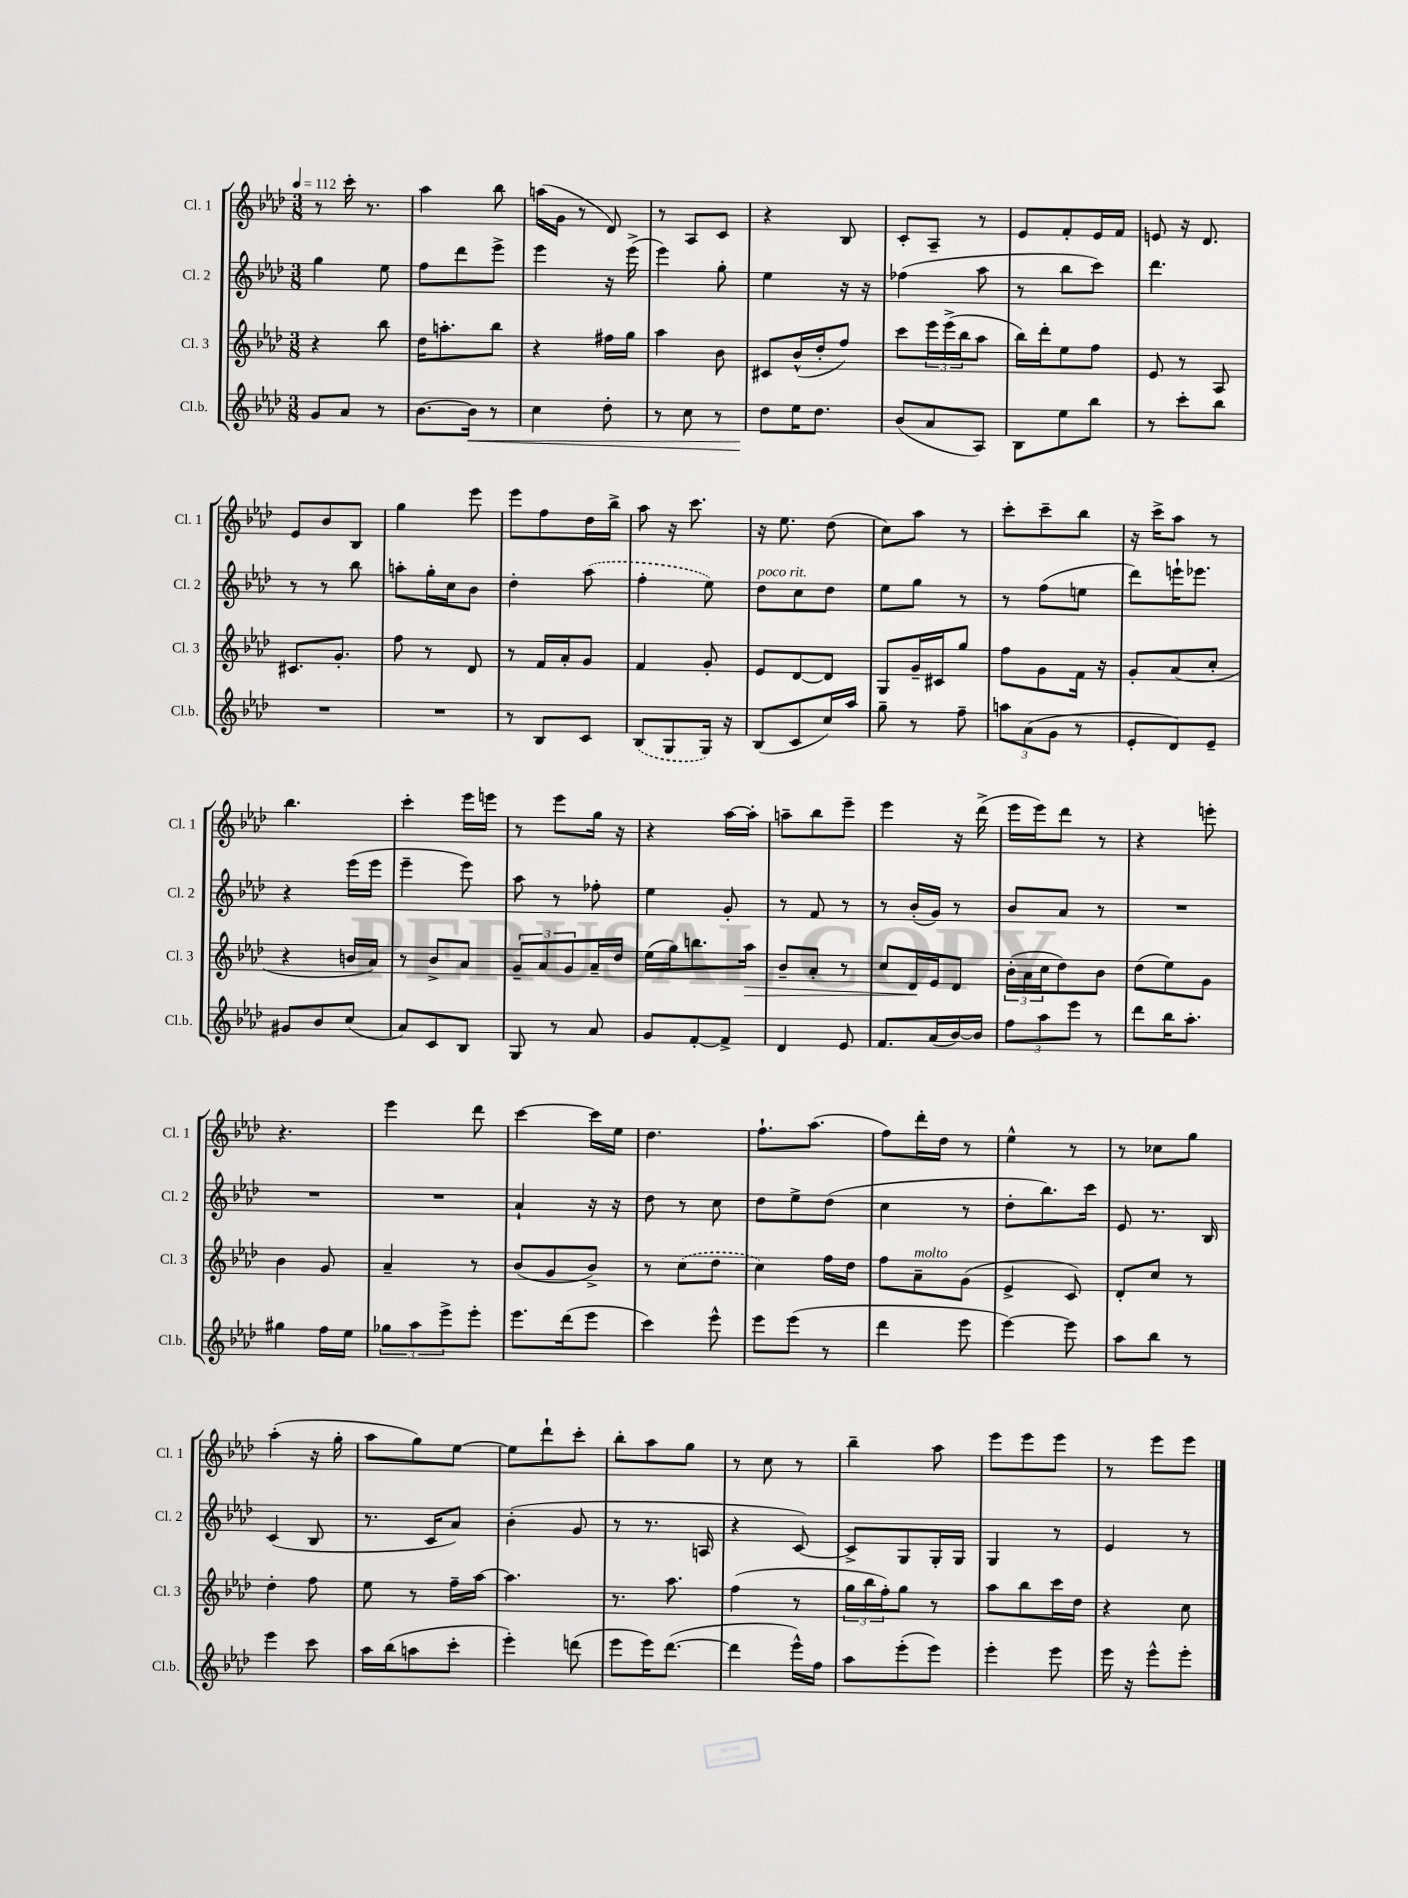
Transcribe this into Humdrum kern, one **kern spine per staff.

**kern	**kern	**kern	**kern
*staff4	*staff3	*staff2	*staff1
*clefG2	*clefG2	*clefG2	*clefG2
*k[b-e-a-d-]	*k[b-e-a-d-]	*k[b-e-a-d-]	*k[b-e-a-d-]
*M3/8	*M3/8	*M3/8	*M3/8
*MM112	*MM112	*MM112	*MM112
8g	4r	4gg	8r
8a-	.	.	16ccc'
.	.	.	8.r
8r	8bb-	8ee-	.
=	=	=	=
[8.b-	16dd-	8ff	4aa-
.	8.aa'	.	.
.	.	8ddd-	.
16b-]	.	.	.
8r	8bb-	8eee-^	8bb-
=	=	=	=
4cc	4r	4eee-	(16aa
.	.	.	16g
.	.	.	8r
8dd-'	16ff#	16r	8d-)
.	16gg	(16eee-^	.
=	=	=	=
8r	4aa-	4eee-)	8r
8cc	.	.	8A-
8r	8b-	8gg'	8c
=	=	=	=
8dd-	8c#	4ee-	4r
16ee-	(16b-^^	.	.
8.dd-	16dd-'	.	.
.	8ff)	16r	8B-
.	.	16r	.
=	=	=	=
(8b-	8ccc	(4ff-	8c'
8a-	24eee-	.	8A-~
.	(24eee-^	.	.
.	24bb-	.	.
8A-)	8aa-	8aa-	8r
=	=	=	=
8B-	16bb-)	8r	8e-
.	16ddd-'	.	.
8ee-	8ee-	8bb-	8f'
8bb-	8ff	8ccc)	16e-
.	.	.	16f
=	=	=	=
8r	8e-	4.ddd-	8e
8ccc'	8r	.	16r
.	.	.	8.d-
8bb-	8A-	.	.
=	=	=	=
4.r	8.c#	8r	8e-
.	.	8r	8b-
.	8.g'	.	.
.	.	8bb-	8B-
=	=	=	=
4.r	8ff	8aa'	4gg
.	8r	16gg'	.
.	.	16cc	.
.	8d-	8b-	8eee-
=	=	=	=
8r	8r	4dd-'	8eee-
8B-	16f	.	8ff
.	16a-'	.	.
8c	8g	(8aa-	16dd-
.	.	.	16bb-^
=	=	=	=
(8B-	4f	4ff'	8aa-
8G	.	.	16r
.	.	.	8.ccc
16G)	8g'	8ee-)	.
16r	.	.	.
=	=	=	=
(8B-	8e-	8dd-	16r
.	.	.	8.ee-
8c	[8d-	8cc	.
16cc)	8d-]	8dd-	(8dd-
16aa-	.	.	.
=	=	=	=
8gg~	8G	8ee-	8cc)
8r	16g~	8gg	8aa-
.	16c#	.	.
8ff~	8gg	8r	8r
=	=	=	=
12aa	8ff	8r	8ccc'
(12a-	.	.	.
.	8g	(8ff	8ccc~
12g	.	.	.
8r	16f	8ee	8bb-
.	16r	.	.
=	=	=	=
8e-'	8g'	8ddd-)	16r
.	.	.	16ccc^
8d-)	(8a-	16eee`	8aa-
.	.	8.eee-	.
8e-~	8cc'	.	8r
=	=	=	=
8g#	4r	4r	4.bb-
8b-	.	.	.
(8cc	16b	(16eee-	.
.	16a-)	16eee-	.
=	=	=	=
8a-)	8r	4eee-~	4ccc'
8c	8b-^	.	.
8B-	8a-	8eee-)	16eee-
.	.	.	16eee
=	=	=	=
8G	12g~	8aa-	8r
.	12a-	.	.
8r	.	8r	8eee-
.	12g	.	.
8a-	16a-~	8ff-'	16gg
.	16dd-	.	16r
=	=	=	=
8g	(16ee-	4ee-	4r
.	16gg)	.	.
[8f'	8.bb	.	.
8f^]	.	8g'	[16aa-
.	16aa-	.	16aa-']
=	=	=	=
4d-	8b-~	8r	8aa~
.	8a-'	8f	8bb-
8e-	8r	8r	8eee-~
=	=	=	=
8.f	8cc	8r	4eee-
.	16d-	(16b-'	.
(16a-	16e-	16g)	.
[16b-)	8d-	8r	16r
16b-]	.	.	(16ddd-^
=	=	=	=
12ff	(24b-'	8b-	16eee-
.	24a-	.	.
.	.	.	16eee-)
12aa-	24cc	.	.
.	8dd-)	8a-	8ddd-
12eee-	.	.	.
8r	8b-	8r	8r
=	=	=	=
8ddd-	(8dd-	4.r	4r
16bb-	8ee-)	.	.
8.aa-'	.	.	.
.	8g	.	8eee'
=	=	=	=
4gg#	4b-	4.r	4.r
16ff	8g	.	.
16ee-	.	.	.
=	=	=	=
12gg-	4a-~	4.r	4eee-
12aa-	.	.	.
12eee-^	.	.	.
8eee-'	8r	.	8ddd-
=	=	=	=
8.eee-	(8b-	4a-`	[4ccc
.	8g	.	.
(16ddd-	.	.	.
8eee-	8b-^)	16r	16ccc]
.	.	16r	16ee-
=	=	=	=
4ccc)	8r	8dd-	4.dd-
.	(8cc	8r	.
8eee-^^	8dd-	8cc	.
=	=	=	=
8eee-	4cc)	8dd-	8.ff`
(8eee-	.	8ee-^	.
.	.	.	(8.aa-
8r	16ff	(8dd-	.
.	16dd-	.	.
=	=	=	=
4ddd-	8ff	4cc	8ff)
.	8a-~	.	16ddd-'
.	.	.	16dd-
8eee-	(8g	8r	8r
=	=	=	=
[4eee-)	4e-^	8dd-'	4ee-^^
.	.	8.bb-)	.
8eee-]	8c)	.	8r
.	.	16ccc	.
=	=	=	=
8aa-	8d-'	8e-	8r
8bb-	8cc	8.r	8cc-
8r	8r	.	8gg
.	.	16B-	.
=	=	=	=
4eee-	4dd-'	(4c	(4aa-'
8ccc	8ff	8B-	16r
.	.	.	16gg'
=	=	=	=
16aa-	8ee-	8.r	8aa-
(16bb-	.	.	.
8aa	8r	.	8gg)
.	.	16c	.
8ccc'	16ff~	8a-)	[8ee-
.	[16aa-	.	.
=	=	=	=
4eee-')	4.aa-]	(4b-'	8ee-]
.	.	.	8ddd-`
(8ddd	.	8g	8ccc'
=	=	=	=
8eee-	8.r	8r	8bb-'
16eee-)	.	8.r	8aa-
([8.ddd-	8.aa-	.	.
.	.	.	8gg
.	.	16A	.
=	=	=	=
4ddd-]	(4ff	4r	8r
.	.	.	8cc
16eee-^^)	8r	[8c)	8r
16ff	.	.	.
=	=	=	=
8aa-	24gg	8c^]	4bb-~
.	24bb-	.	.
.	24ff')	.	.
(8eee-'	8gg	8G	.
8eee-)	8r	16G'	8aa-
.	.	16G	.
=	=	=	=
4eee-'	8aa-	4G	8eee-
.	8bb-	.	8eee-
8eee-	16ccc	8r	8eee-
.	16dd-	.	.
=	=	=	=
16eee-	4r	4e-	8r
16r	.	.	.
8eee-^^	.	.	8eee-
8eee-'	8cc	8r	8eee-
==	==	==	==
*-	*-	*-	*-
